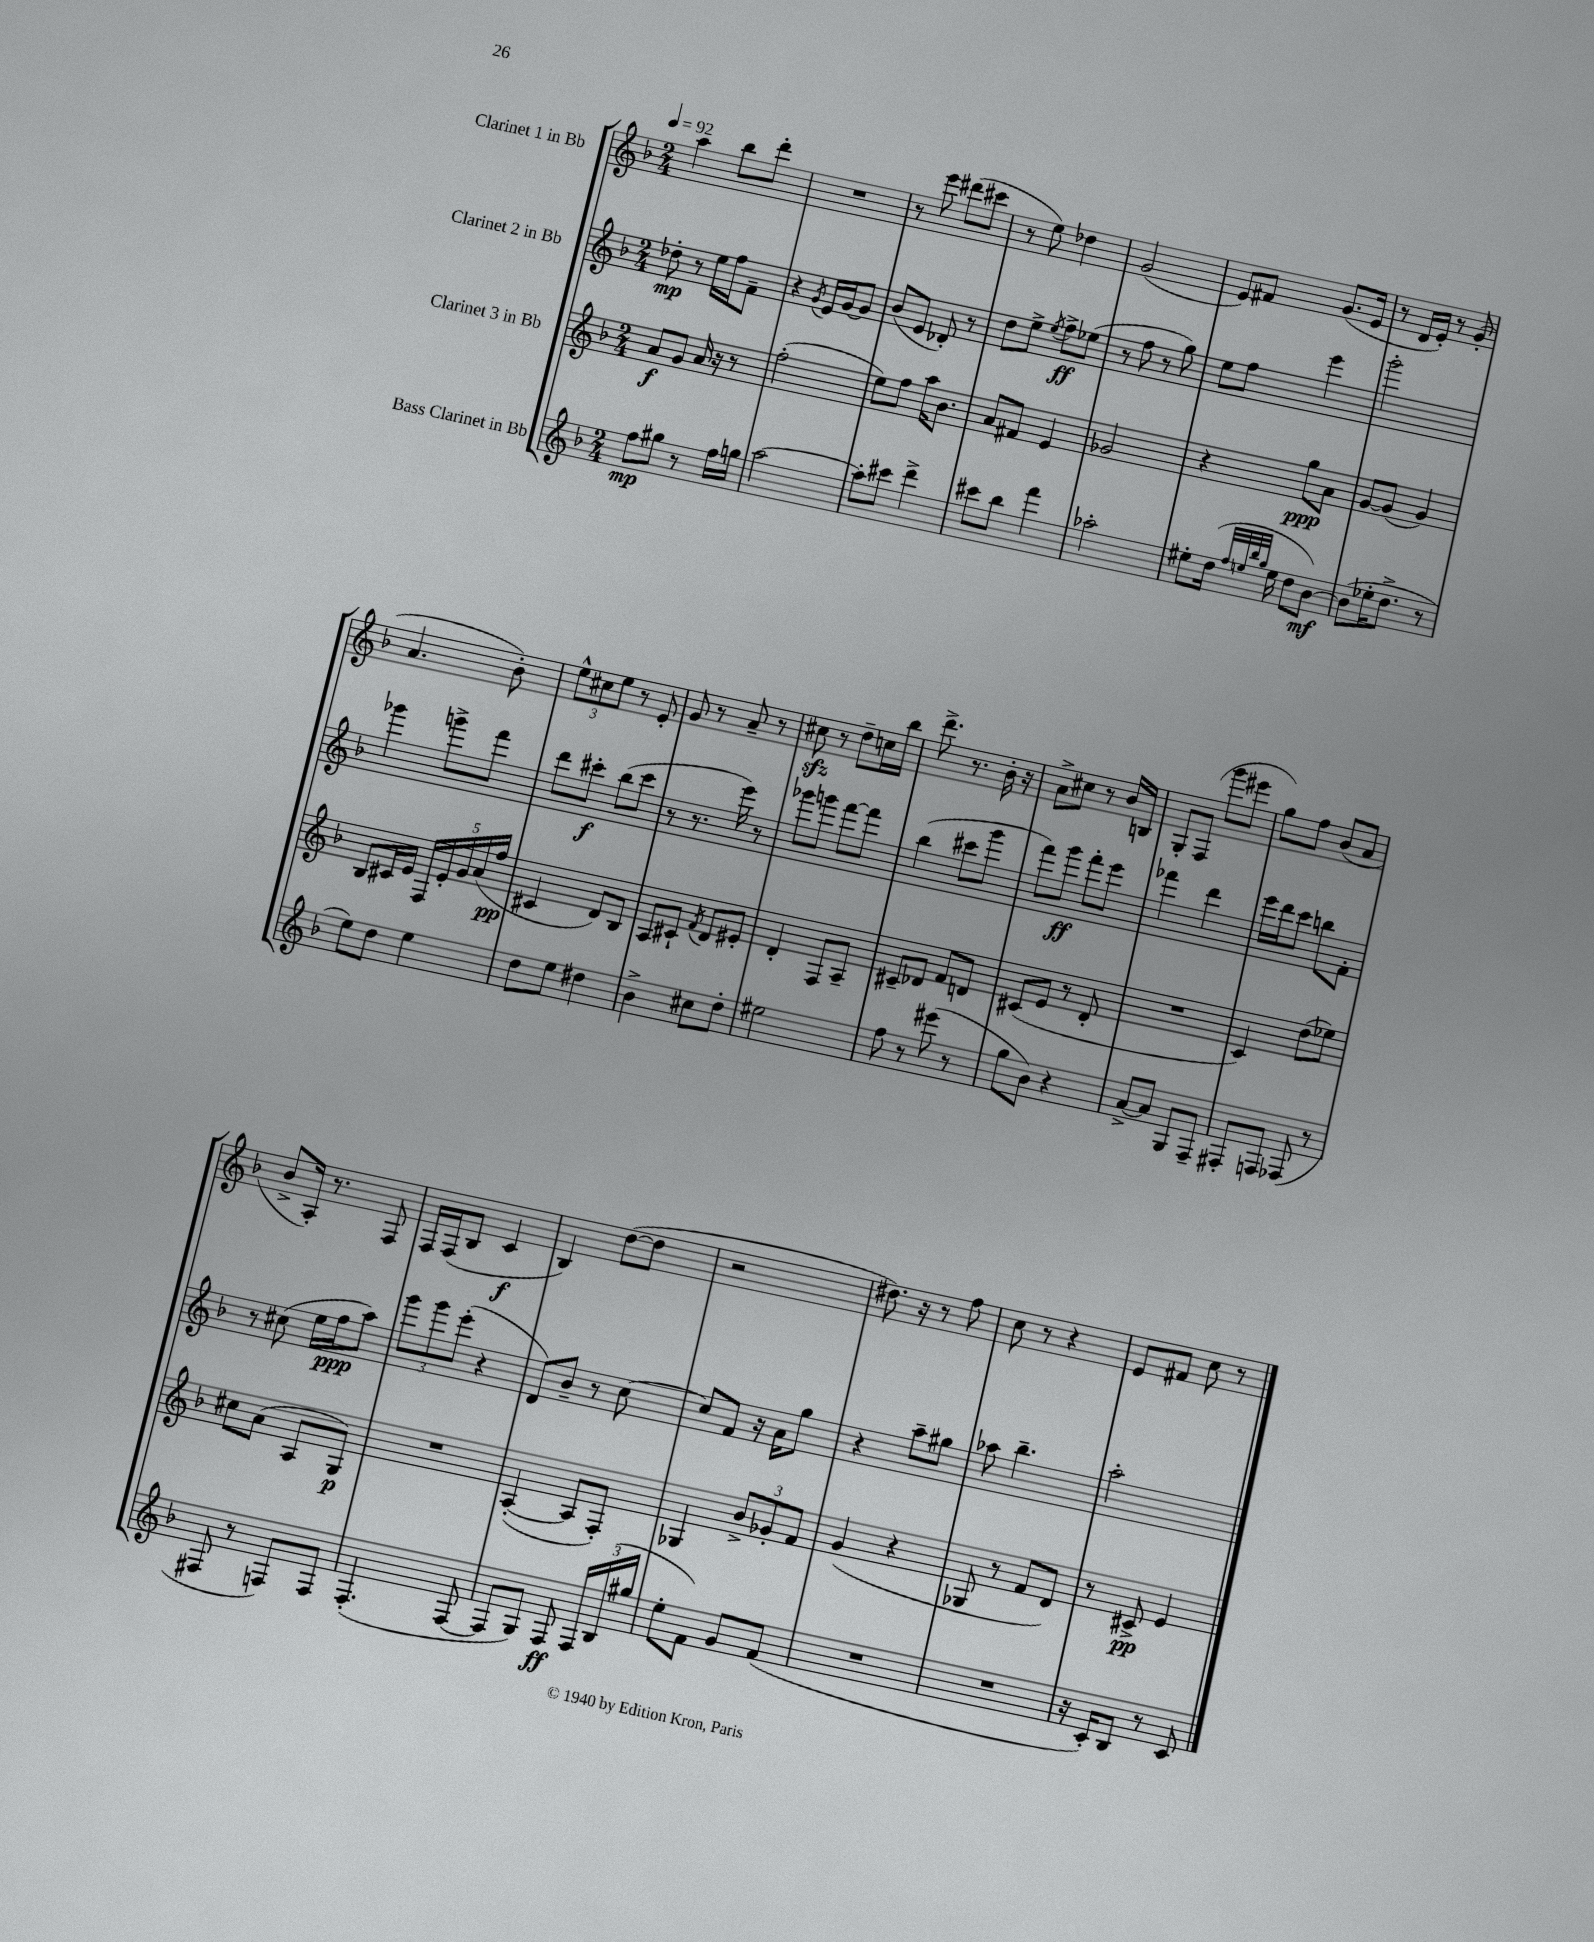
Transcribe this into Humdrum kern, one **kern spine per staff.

**kern	**dynam	**kern	**dynam	**kern	**dynam	**kern	**dynam
*part4	*part4	*part3	*part3	*part2	*part2	*part1	*part1
*staff4	*staff4	*staff3	*staff3	*staff2	*staff2	*staff1	*staff1
*I"Bass Clarinet in Bb	*	*I"Clarinet 3 in Bb	*	*I"Clarinet 2 in Bb	*	*I"Clarinet 1 in Bb	*
*clefG2	*	*clefG2	*	*clefG2	*	*clefG2	*
*k[b-]	*	*k[b-]	*	*k[b-]	*	*k[b-]	*
*M2/4	*	*M2/4	*	*M2/4	*	*M2/4	*
*MM92	*	*MM92	*	*MM92	*	*MM92	*
=1	=1	=1	=1	=1	=1	=1	=1
8ff\L	mp	8a/L	f	8dd-X'\	mp	4aa\	.
8gg#X\J	.	8g/J	.	8r	.	.	.
8r	.	16a/	.	16ee\LL	.	8bb-\L	.
.	.	16r	.	16ff\J	.	.	.
16ff\LL	.	8r	.	8f~\J	.	8ddd'\J	.
16ggn\JJ	.	.	.	.	.	.	.
=2	=2	=2	=2	=2	=2	=2	=2
[2aa\	.	(2ff'\	.	4r	.	2r	.
.	.	.	.	8qg/	.	.	.
.	.	.	.	16e/LL	.	.	.
.	.	.	.	[16g/J	.	.	.
.	.	.	.	8g/J]	.	.	.
=3	=3	=3	=3	=3	=3	=3	=3
8aa'\L]	.	8ee\L)	.	(8b-/L	.	8r	.
8ccc#X\J	.	8ff\J	.	8e/J	.	8eee\	.
4ddd^\	.	16aa\KL	.	8d-X'/)	.	(8ddd#X\L	.
.	.	8.b-\J	.	.	.	.	.
.	.	.	.	8r	.	8ccc#X\J	.
=4	=4	=4	=4	=4	=4	=4	=4
8ccc#X\L	.	8a/L	.	8dd\L	.	8r	.
8bb-\J	.	8f#X/J	.	8ee^\J	.	8ee\)	.
.	.	.	.	8qee/	.	.	.
4fff\	.	4e/	.	8ff^\L	ff	4dd-X\	.
.	.	.	.	(8ee-X\J	.	.	.
=5	=5	=5	=5	=5	=5	=5	=5
2aa-X'\	.	2g-X/	.	8r	.	(2g/	.
.	.	.	.	8ff\	.	.	.
.	.	.	.	8r	.	.	.
.	.	.	.	8gg\)	.	.	.
=6	=6	=6	=6	=6	=6	=6	=6
8ee#X'\L	.	4r	.	8ee\L	.	8e/L)	.
(16dd\Jk	.	.	.	8ff\J	.	8f#X/J	.
32qqff/LLL	.	.	.	.	.	.	.
32qqeen/	.	.	.	.	.	.	.
32qqbb-/	.	.	.	.	.	.	.
32qqgg/JJJ	.	.	.	.	.	.	.
16ee\	.	.	.	.	.	.	.
8dd\L	.	8gg\L	ppp	4eee\	.	(8.g/L	.
[8b-\J)	mf	8a\J	.	.	.	.	.
.	.	.	.	.	.	16e/Jk	.
=7	=7	=7	=7	=7	=7	=7	=7
(8b-\L]	.	[8g/L	.	2ggg'\	.	8r	.
16ee-X'\K	.	(8g/J]	.	.	.	16d/LL	.
8.dd^\J	.	.	.	.	.	16e'/JJ)	.
.	.	4g/)	.	.	.	8r	.
8r	.	.	.	.	.	(8g'/	.
!!LO:LB:g=z
=8	=8	=8	=8	=8	=8	=8	=8
8ee\L)	.	8B-/L	.	4ggg-X\	.	4.a/	.
8dd\J	.	16c#X/L	.	.	.	.	.
.	.	16e/JJ	.	.	.	.	.
4ee\	.	20F/LL	.	8gggn^\L	.	.	.
.	.	20e'/	.	.	.	.	.
.	.	20g/	.	.	.	.	.
.	.	.	.	8fff\J	.	8b-'\)	.
.	.	(20a/	.	.	.	.	.
.	.	20ff/JJ	pp	.	.	.	.
=9	=9	=9	=9	=9	=9	=9	=9
8dd\L	.	4c#X/	.	8ddd\L	.	12ee^^\L	.
.	.	.	.	.	.	12cc#X\	.
8ee\J	.	.	.	8ccc#X'\J	f	.	.
.	.	.	.	.	.	12ee\J	.
4dd#X\	.	8d/L)	.	(8bb-\L	.	8r	.
.	.	8B-/J	.	8ccc#\J	.	8e'/	.
=10	=10	=10	=10	=10	=10	=10	=10
4b-^\	.	8A/L	.	8r	.	8g/	.
.	.	8c#X`/J	.	8.r	.	8r	.
.	.	8qf/	.	.	.	.	.
8cc#X\L	.	8d/L	.	.	.	8a~/	.
.	.	.	.	16eee\)	.	.	.
8dd'\J	.	8e#X'/J	.	8r	.	8r	.
=11	=11	=11	=11	=11	=11	=11	=11
2ee#X\	.	4d'/	.	8ggg-X\L	.	8cc#Xzz\	.
.	.	.	.	8gggn\J	.	8r	.
.	.	8F/L	.	[8fff\L	.	8dd~\L	.
.	.	8A~/J	.	8fff\J]	.	16ccn\L	.
.	.	.	.	.	.	16bb-\JJ	.
=12	=12	=12	=12	=12	=12	=12	=12
8ff\	.	8c#X~/L	.	(4bb-\	.	8.ddd^\	.
8r	.	8d-X/J	.	.	.	.	.
.	.	.	.	.	.	8.r	.
(8eee#X\	.	8f/L	.	8ccc#X\L	.	.	.
8r	.	8dn/J	.	8ggg\J	.	16b-'\	.
.	.	.	.	.	.	16r	.
=13	=13	=13	=13	=13	=13	=13	=13
8gg\L	.	(8c#X/L	.	8fff\L)	.	8a^\L	.
8b-\J)	.	8e/J	.	8ggg\J	ff	8cc#X\J	.
4r	.	8r	.	8fff'\L	.	8r	.
.	.	8d'/	.	8eee\J	.	16b-/LL	.
.	.	.	.	.	.	16Bn/JJ	.
=14	=14	=14	=14	=14	=14	=14	=14
[8a^/L	.	2r	.	4fff-X\	.	8G'/L	.
8a/J]	.	.	.	.	.	(8F/J	.
8G/L	.	.	.	4ddd\	.	8ggg\L	.
8F~/J	.	.	.	.	.	8eee#X\J	.
=15	=15	=15	=15	=15	=15	=15	=15
8F#X'/L	.	4c/)	.	16eee\LL	.	8gg\L)	.
.	.	.	.	16ddd\J	.	.	.
8Fn/J	.	.	.	8ccc\J	.	8ff\J	.
(8F-X/	.	(8dd\L	.	8bbn\L	.	(8b-/L	.
8r	.	8ee-X\J)	.	8f'\J	.	8a/J	.
!!LO:LB:g=z
=16	=16	=16	=16	=16	=16	=16	=16
8F#X/	.	8cc#X\L	.	8r	.	8b-^/L	.
8r	.	(8a\J	.	(8cc#X\	.	16A'/Jk)	.
.	.	.	.	.	.	8.r	.
8Fn/L)	.	8A/L	.	16ee\LL	.	.	.
.	.	.	.	16ff\J	ppp	.	.
8F/J	.	8G/J)	p	8aa\J)	.	8F/	.
=17	=17	=17	=17	=17	=17	=17	=17
(4.F'/	.	2r	.	12ggg\L	.	16F/LL	.
.	.	.	.	.	.	(16F/J	.
.	.	.	.	12ggg\	.	.	.
.	.	.	.	.	.	8B-/J	.
.	.	.	.	(12eee'\J	.	.	.
.	.	.	.	4r	.	4c/	f
[8F/	.	.	.	.	.	.	.
=18	=18	=18	=18	=18	=18	=18	=18
8F/L]	.	([4A'/	.	8d/L)	.	4B-/)	.
8G/J)	.	.	.	8b-~/J	.	.	.
8F/	ff	8A/L]	.	8r	.	([8dd\L	.
24F/LL	.	8F'/J)	.	[8cc\	.	8dd\J]	.
(24B-/	.	.	.	.	.	.	.
24gg#X/JJ	.	.	.	.	.	.	.
=19	=19	=19	=19	=19	=19	=19	=19
8ee'\L	.	4G-X/	.	8cc/L]	.	2r	.
8f\J)	.	.	.	8f/J	.	.	.
8g/L	.	12b-^/L	.	16r	.	.	.
.	.	.	.	16a\KL	.	.	.
.	.	12g-X'/	.	.	.	.	.
(8f/J	.	.	.	8gg\J	.	.	.
.	.	12f/J	.	.	.	.	.
=20	=20	=20	=20	=20	=20	=20	=20
2r	.	(4g/	.	4r	.	8.dd#X\)	.
.	.	.	.	.	.	16r	.
.	.	4r	.	8aa~\L	.	8r	.
.	.	.	.	8gg#X\J	.	8ff\	.
=21	=21	=21	=21	=21	=21	=21	=21
2r	.	8G-X/	.	8aa-X\	.	8cc\	.
.	.	8r	.	4.bb-~\	.	8r	.
.	.	8f/L	.	.	.	4r	.
.	.	8d/J)	.	.	.	.	.
=22	=22	=22	=22	=22	=22	=22	=22
16r	.	8r	.	2aa'\	.	8e/L	.
16c'/KL)	.	.	.	.	.	.	.
8B-/J	.	8c#X^/	pp	.	.	8f#X/J	.
8r	.	4e/	.	.	.	8cc\	.
8c/	.	.	.	.	.	8r	.
==	==	==	==	==	==	==	==
*-	*-	*-	*-	*-	*-	*-	*-
